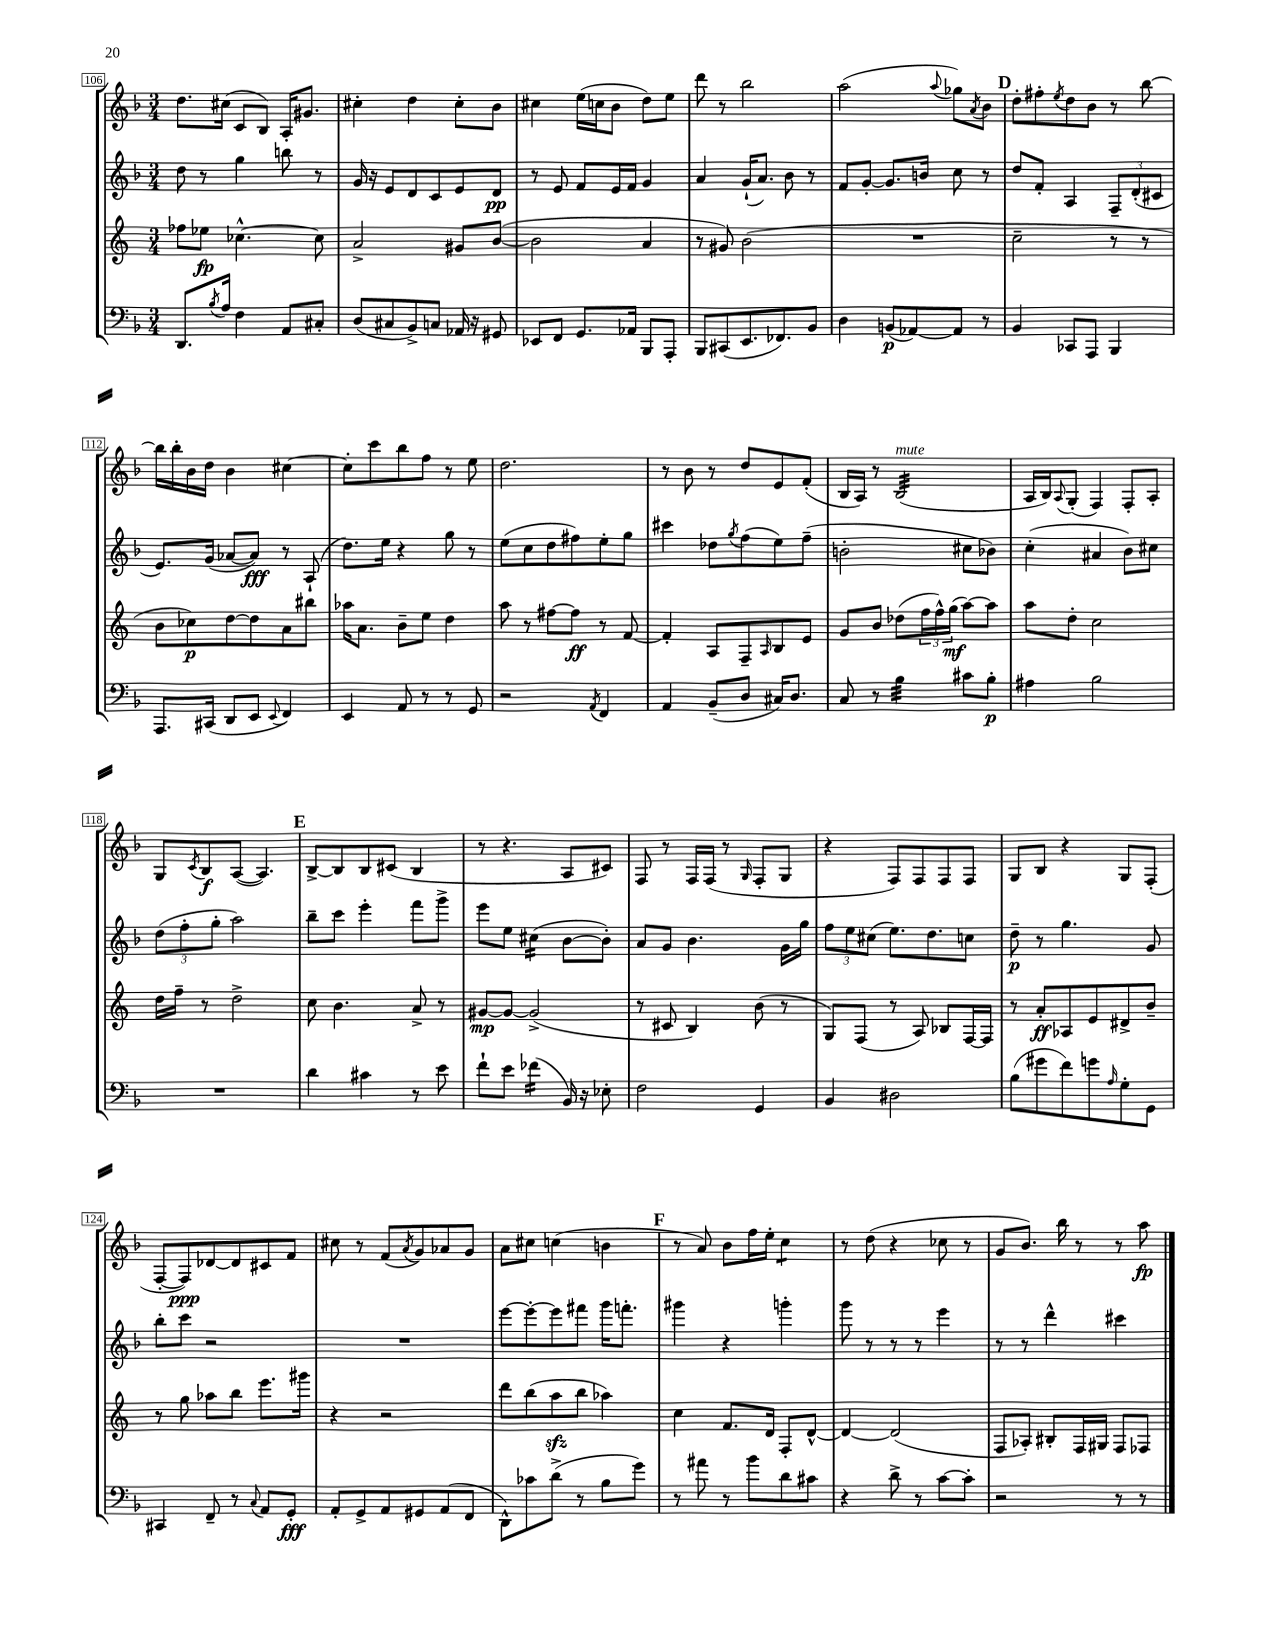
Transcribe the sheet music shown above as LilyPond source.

<<
\new StaffGroup <<
\new Staff = "s0" {
    \clef treble \key f \major \numericTimeSignature \time 3/4
    d''8. cis''16( c'8 bes8) a16-. gis'8. |
    cis''4-. d''4 cis''8-. bes'8 |
    cis''4 e''16( c''16 bes'8 d''8) e''8 |
    d'''8 r8 bes''2 |
    a''2( \appoggiatura { a''8 } ges''8) \acciaccatura { a'8 } bes'8 |
    \mark \markup { \bold "D" } d''8-. fis''8-. \acciaccatura { e''8 } d''8 bes'8 r8 bes''8~ |
    bes''16 bes''16-. bes'16 d''16 bes'4 cis''4~ |
    cis''8-. c'''8 bes''8 f''8 r8 e''8 |
    d''2. |
    r8 bes'8 r8 d''8 e'8 f'8-.( |
    bes16 a16) r8 bes2:32^\markup { \italic "mute" }( |
    a16 bes16) \appoggiatura { a8 } g8-.( f4) f8-. a8-. |
    g8 \acciaccatura { c'8 } bes8\f a8~( a4.) |
    \mark \markup { \bold "E" } bes8~-> bes8 bes8 cis'8( bes4 |
    r8 r4. a8 cis'8) |
    f8 r8 f16 f16( r8 \grace { g16 } f8-. g8 |
    r4 f8) f8 f8 f8 |
    g8 bes8 r4 g8 f8-.( |
    f8~-. f8\ppp) des'8~ des'8 cis'8 f'8 |
    cis''8 r8 f'8( \acciaccatura { a'8 } g'8) aes'8 g'8 |
    a'8 cis''8 c''4( b'4 |
    \mark \markup { \bold "F" } r8 a'8) bes'8 f''16 e''16-. c''4:8 |
    r8 d''8( r4 ces''8 r8 |
    g'8 bes'8.) bes''16 r8 r8 a''8\fp \bar "|." |
}
\new Staff = "s1" {
    \clef treble \key f \major \numericTimeSignature \time 3/4
    d''8 r8 g''4 b''8 r8 |
    g'16 r16 e'8 d'8 c'8 e'8 d'8\pp |
    r8 e'8 f'8 e'16 f'16 g'4 |
    a'4 g'16-!( a'8.) bes'8 r8 |
    f'8 g'8~-. g'8. b'16 c''8 r8 |
    \mark \markup { \bold "D" } d''8 f'8-. a4 \tuplet 3/2 { f8-- d'8-.( cis'8 } |
    e'8.) g'16( aes'8~ aes'8\fff) r8 a8-!( |
    d''8.) e''16 r4 g''8 r8 |
    e''8( c''8 d''8 fis''8) e''8-. g''8 |
    cis'''4 des''8 \acciaccatura { g''8 } f''8( e''8) f''8--( |
    b'2-. cis''8 bes'8) |
    c''4-.( ais'4 bes'8) cis''8 |
    \tuplet 3/2 { d''8( f''8-. g''8-. } a''2) |
    \mark \markup { \bold "E" } bes''8-- c'''8 e'''4-. f'''8 g'''8-> |
    e'''8 e''8 cis''4:16( bes'8~ bes'8-.) |
    a'8 g'8 bes'4. g'16 g''16 |
    \tuplet 3/2 { f''8 e''8 cis''8( } e''8.) d''8. c''8 |
    d''8--\p r8 g''4. g'8 |
    bes''8-. c'''8 r2 |
    R2. |
    e'''8~ e'''8~-. e'''8 fis'''8 g'''16 f'''8.-. |
    \mark \markup { \bold "F" } gis'''4 r4 g'''4-. |
    g'''8 r8 r8 r8 e'''4 |
    r8 r8 d'''4-^ cis'''4 \bar "|." |
}
\new Staff = "s2" {
    \clef treble \key c \major \numericTimeSignature \time 3/4
    fes''8 ees''8\fp ces''4.~-^ ces''8 |
    a'2-> gis'8 b'8~( |
    b'2 a'4 |
    r8 gis'8) b'2( |
    R2. |
    \mark \markup { \bold "D" } c''2-- r8 r8 |
    b'8 ces''8\p) d''8~ d''8 a'8 bis''8 |
    aes''16 a'8. b'8-- e''8 d''4 |
    a''8 r8 fis''8~ fis''8\ff r8 f'8~ |
    f'4-. a8 f8-- \grace { a16 } b8 e'8 |
    g'8 b'8 des''8( \tuplet 3/2 { f''16 f''16-^) g''16\mf( } a''8~) a''8 |
    a''8 d''8-. c''2 |
    d''16 f''16-- r8 d''2-> |
    \mark \markup { \bold "E" } c''8 b'4. a'8-> r8 |
    gis'8~\mp gis'8~ gis'2->( |
    r8 cis'8 b4) b'8( r8 |
    g8) f8( r8 a8) bes8 f16~ f16 |
    r8 a'8-.\ff aes8 e'8 dis'8-> b'8-- |
    r8 g''8 aes''8 b''8 e'''8. gis'''16 |
    r4 r2 |
    d'''8 b''8( a''8\sfz b''8 aes''4) |
    \mark \markup { \bold "F" } c''4 f'8. d'16 f8-. d'8~-^ |
    d'4~ d'2( |
    f8 aes8-.) bis8-. f16 gis16 f8 fes8 \bar "|." |
}
\new Staff = "s3" {
    \clef bass \key f \major \numericTimeSignature \time 3/4
    d,8. \acciaccatura { bes8 } a16 f4 a,8 cis8-. |
    d8( cis8 bes,8->) c8 aes,16 r16 gis,8 |
    ees,8 f,8 g,8. aes,16 bes,,8 a,,8-. |
    bes,,8 cis,8( e,8. fes,8.) bes,8 |
    d4 b,8\p( aes,8~) aes,8 r8 |
    \mark \markup { \bold "D" } bes,4 ces,8 a,,8 bes,,4 |
    a,,8. cis,16( d,8 e,8 \appoggiatura { e,8 } f,4) |
    e,4 a,8 r8 r8 g,8 |
    r2 \acciaccatura { a,8 } f,4 |
    a,4 bes,8--( d8 cis16) d8. |
    c8 r8 bes4:32 cis'8 bes8-.\p |
    ais4 bes2 |
    R2. |
    \mark \markup { \bold "E" } d'4 cis'4 r8 e'8 |
    f'8-! e'8 fes'4:16( bes,16) r16 ees8-. |
    f2 g,4 |
    bes,4 dis2 |
    bes8( gis'8 f'8) g'8 \grace { a16 } g8-. g,8 |
    cis,4 f,8-- r8 \appoggiatura { c8 } a,8 g,8-.\fff |
    a,8-. g,8-> a,8 gis,8 a,8( f,8 |
    d,8-^) ces'8 d'8->( r8 bes8 g'8) |
    \mark \markup { \bold "F" } r8 ais'8 r8 bes'8 d'8 cis'8 |
    r4 d'8-> r8 c'8~ c'8-. |
    r2 r8 r8 \bar "|." |
}
>>
>>
\layout { \context { \Score currentBarNumber = #106 \override BarNumber.stencil = #(make-stencil-boxer 0.1 0.3 ly:text-interface::print) } }
